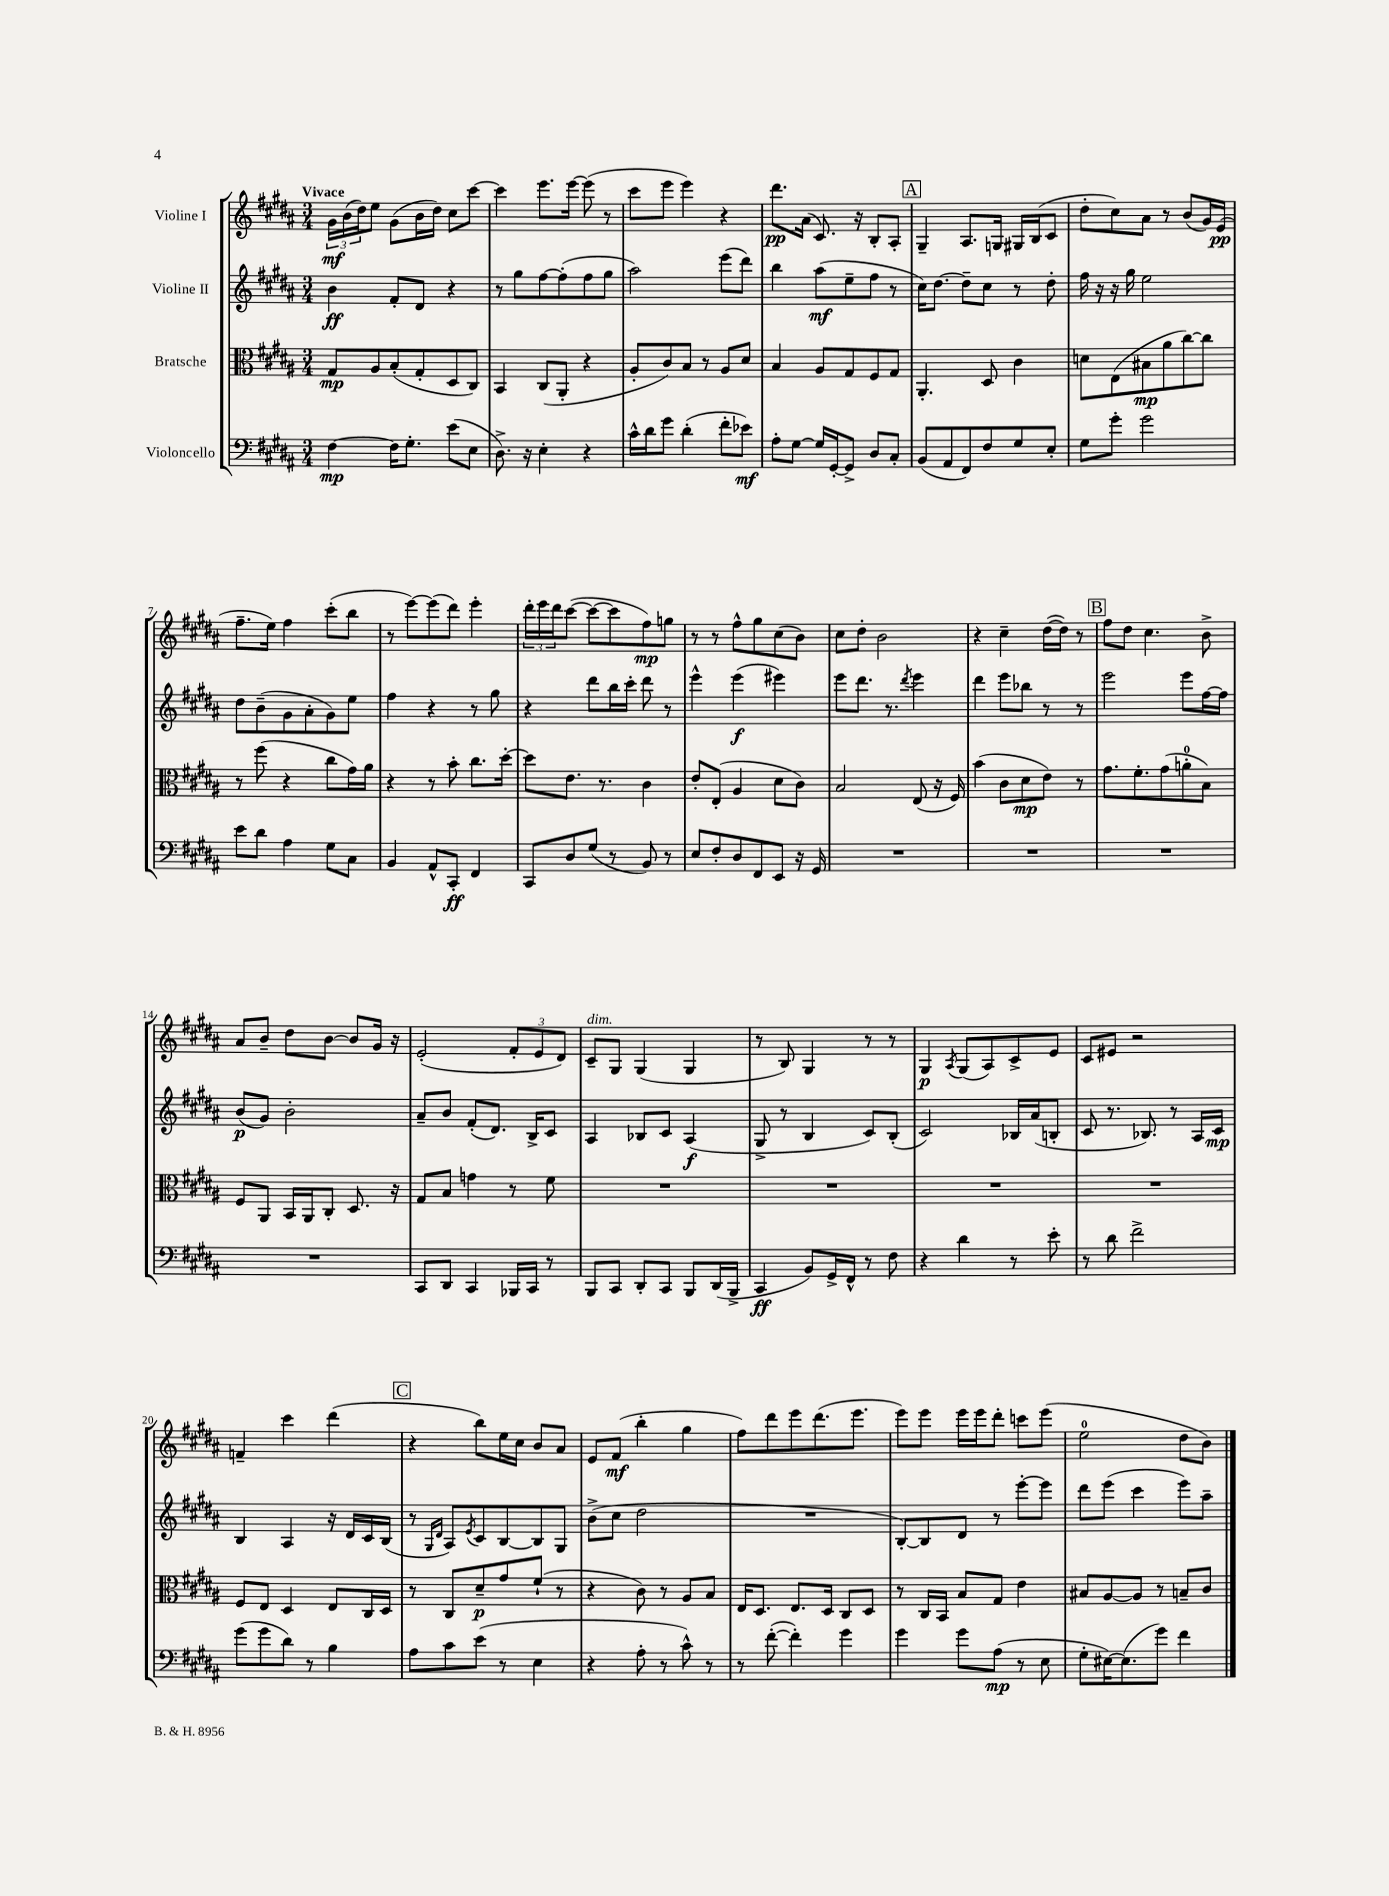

**kern	**dynam	**kern	**dynam	**kern	**dynam	**kern	**dynam
*part4	*part4	*part3	*part3	*part2	*part2	*part1	*part1
*staff4	*staff4	*staff3	*staff3	*staff2	*staff2	*staff1	*staff1
*I"Violoncello	*	*I"Bratsche	*	*I"Violine II	*	*I"Violine I	*
*clefF4	*	*clefC3	*	*clefG2	*	*clefG2	*
*k[f#c#g#d#a#]	*	*k[f#c#g#d#a#]	*	*k[f#c#g#d#a#]	*	*k[f#c#g#d#a#]	*
*M3/4	*	*M3/4	*	*M3/4	*	*M3/4	*
=1	=1	=1	=1	=1	=1	=1	=1
!	!	!	!	!	!	!LO:TX:a:B:t=Vivace	!
[4F#\	mp	8G#/L	mp	4b\	ff	24g#\LL	mf
.	.	.	.	.	.	(24b\	.
.	.	.	.	.	.	24dd#\J)	.
.	.	8A#/	.	.	.	8ee\J	.
16F#\KL]	.	(8B'/	.	8f#'/L	.	(8g#\L	.
8.G#'\J	.	.	.	.	.	.	.
.	.	8G#'/	.	8d#/J	.	16b\L	.
.	.	.	.	.	.	16dd#\JJ)	.
(8e\L	.	8D#/	.	4r	.	8cc#\L	.
8E\J	.	8C#/J)	.	.	.	[8ccc#\J	.
=2	=2	=2	=2	=2	=2	=2	=2
8.D#^\)	.	4BB/	.	8r	.	4ccc#\]	.
.	.	.	.	8gg#\L	.	.	.
16r	.	.	.	.	.	.	.
4E'\	.	(8C#/L	.	[8ff#\	.	8.eee\L	.
.	.	8AA#'/J	.	(8ff#'\]	.	.	.
.	.	.	.	.	.	[16eee\Jk	.
4r	.	4r	.	8ff#\	.	(8eee\]	.
.	.	.	.	8gg#\J	.	8r	.
=3	=3	=3	=3	=3	=3	=3	=3
16c#^^\LL	.	8A#'/L	.	2aa#\)	.	8ccc#\L	.
16d#\J	.	.	.	.	.	.	.
8g#\J	.	8c#/)	.	.	.	8eee\J	.
(4d#'\	.	8B/J	.	.	.	4eee\)	.
.	.	8r	.	.	.	.	.
8f#'\L	.	8A#/L	.	(8eee\L	.	4r	.
8e-X\J)	mf	8d#/J	.	8ddd#\J)	.	.	.
=4	=4	=4	=4	=4	=4	=4	=4
8A#'\L	.	4B/	.	4bb\	.	8.ddd#\L	pp
[8G#\J	.	.	.	.	.	.	.
.	.	.	.	.	.	(16a#\Jk	.
16G#/LL]	.	8A#/L	.	(8aa#\L	mf	8.c#/)	.
[16GG#'/J	.	.	.	.	.	.	.
8GG#^/J]	.	8G#/	.	8ee~\	.	.	.
.	.	.	.	.	.	16r	.
8D#/L	.	8F#/	.	8ff#\J	.	8B'/L	.
8C#'/J	.	8G#/J	.	8r	.	8A#'/J	.
!!LO:REH:place=s1:t=A
=5	=5	=5	=5	=5	=5	=5	=5
(8BB/L	.	4.AA#'/	.	16cc#\KL)	.	4G#~/	.
.	.	.	.	[8.dd#\J	.	.	.
8AA#/	.	.	.	.	.	.	.
8FF#/)	.	.	.	8dd#~\L]	.	8.A#/L	.
8F#/	.	8D#/	.	8cc#\J	.	.	.
.	.	.	.	.	.	16Gn/Jk	.
8G#/	.	4c#\	.	8r	.	16G#X/LL	.
.	.	.	.	.	.	(16B/J	.
8E'/J	.	.	.	8dd#'\	.	8c#/J	.
=6	=6	=6	=6	=6	=6	=6	=6
8G#\L	.	8dn\L	.	16ff#\	.	8dd#'\L	.
.	.	.	.	16r	.	.	.
8g#'\J	.	(8E\	.	16r	.	8cc#\)	.
.	.	.	.	16gg#\	.	.	.
2g#\	.	8B#X\	mp	2ee\	.	8a#\J	.
.	.	8a#\	.	.	.	8r	.
.	.	[8cc#\)	.	.	.	(8b/L	.
.	.	8cc#\J]	.	.	.	16g#/L)	.
.	.	.	.	.	.	(16e/JJ	pp
!!LO:LB:g=z
=7	=7	=7	=7	=7	=7	=7	=7
8e\L	.	8r	.	8dd#\L	.	8.ff#~\L	.
8d#\J	.	(8ff#\	.	(8b~\	.	.	.
.	.	.	.	.	.	16ee\Jk)	.
4A#\	.	4r	.	8g#\	.	4ff#\	.
.	.	.	.	8a#'\	.	.	.
8G#\L	.	8cc#\L	.	8g#\)	.	(8ccc#'\L	.
8C#\J	.	16g#\L)	.	8ee\J	.	8bb\J	.
.	.	16a#\JJ	.	.	.	.	.
=8	=8	=8	=8	=8	=8	=8	=8
4BB/	.	4r	.	4ff#\	.	8r	.
.	.	.	.	.	.	[8eee\L)	.
8AA#^^/L	.	8r	.	4r	.	(8eee\]	.
8CC#'/J	ff	8b'\	.	.	.	8ddd#\J)	.
4FF#/	.	8.cc#\L	.	8r	.	4eee'\	.
.	.	.	.	8gg#\	.	.	.
.	.	[16dd#'\Jk	.	.	.	.	.
=9	=9	=9	=9	=9	=9	=9	=9
8CC#/L	.	8dd#\L]	.	4r	.	24ddd#'\LL	.
.	.	.	.	.	.	24eee\	.
.	.	.	.	.	.	24ddd#\J	.
8D#/	.	8.e\J	.	.	.	([8ccc#\J	.
(8G#/J	.	.	.	8ddd#\L	.	8ccc#\L_	.
.	.	8.r	.	.	.	.	.
8r	.	.	.	16bb\L	.	8ccc#\]	.
.	.	.	.	16ccc#'\JJ	.	.	.
8BB/)	.	4c#\	.	8ddd#\	.	8ff#\)	mp
8r	.	.	.	8r	.	8ggn\J	.
=10	=10	=10	=10	=10	=10	=10	=10
8E/L	.	8e'/L	.	4eee^^\	.	8r	.
8F#'/	.	(8E'/J	.	.	.	8r	.
8D#/	.	4A#/	.	(4eee\	f	8ff#^^\L	.
8FF#/	.	.	.	.	.	8gg#\	.
8EE/J	.	8d#\L	.	4eee#X\)	.	(8cc#\	.
16r	.	8c#\J)	.	.	.	8b\J)	.
16GG#/	.	.	.	.	.	.	.
=11	=11	=11	=11	=11	=11	=11	=11
2.r	.	2B/	.	8eee\L	.	8cc#\L	.
.	.	.	.	8.ddd#\J	.	8dd#'\J	.
.	.	.	.	.	.	2b\	.
.	.	.	.	8.r	.	.	.
.	.	.	.	8qddd#/	.	.	.
.	.	(8E/	.	4eee\	.	.	.
.	.	16r	.	.	.	.	.
.	.	16F#/)	.	.	.	.	.
=12	=12	=12	=12	=12	=12	=12	=12
2.r	.	(4b\	.	4ddd#\	.	4r	.
.	.	8c#\L	.	8eee\L	.	4cc#~\	.
.	.	8d#\	mp	8bb-X\J	.	.	.
.	.	8e\J)	.	8r	.	([16dd#\LL	.
.	.	.	.	.	.	16dd#\JJ])	.
.	.	8r	.	8r	.	8r	.
!!LO:REH:place=s1:t=B
=13	=13	=13	=13	=13	=13	=13	=13
2.r	.	8.g#\L	.	2eee\	.	8ff#\L	.
.	.	.	.	.	.	8dd#\J	.
.	.	8.f#'\	.	.	.	.	.
.	.	.	.	.	.	4.cc#\	.
.	.	(8g#\	.	.	.	.	.
.	.	8an'\	.	8eee\L	.	.	.
.	.	8B\J)	.	[16ff#\L	.	8b^\	.
.	.	.	.	16ff#\JJ]	.	.	.
!!LO:LB:g=z
=14	=14	=14	=14	=14	=14	=14	=14
2.r	.	8F#/L	.	(8b/L	p	8a#/L	.
.	.	8AA#/J	.	8g#/J)	.	8b~/J	.
.	.	16BB/LL	.	2b'\	.	8dd#\L	.
.	.	16AA#/J	.	.	.	.	.
.	.	8C#'/J	.	.	.	[8b\J	.
.	.	8.D#/	.	.	.	8b/L]	.
.	.	.	.	.	.	16g#/Jk	.
.	.	16r	.	.	.	16r	.
=15	=15	=15	=15	=15	=15	=15	=15
8CC#/L	.	8G#/L	.	8a#~/L	.	(2e'/	.
8DD#/J	.	8B/J	.	8b/J	.	.	.
4CC#/	.	4gn\	.	(8f#'/L	.	.	.
.	.	.	.	8.d#/J)	.	.	.
16BBB-X/LL	.	8r	.	.	.	12f#'/L	.
16CC#/JJ	.	.	.	16B^/KL	.	.	.
.	.	.	.	.	.	12e/	.
8r	.	8f#\	.	8c#/J	.	.	.
.	.	.	.	.	.	12d#/J)	.
=16	=16	=16	=16	=16	=16	=16	=16
!	!	!	!	!	!	!LO:TX:a:i:t=dim.	!
8BBB/L	.	2.r	.	4A#/	.	8c#~/L	.
8CC#/J	.	.	.	.	.	8G#/J	.
8DD#'/L	.	.	.	8B-X/L	.	(4G#/	.
8CC#/J	.	.	.	8c#/J	.	.	.
8BBB/L	.	.	.	(4A#/	f	4G#/	.
(16DD#/L	.	.	.	.	.	.	.
16BBB^/JJ	.	.	.	.	.	.	.
=17	=17	=17	=17	=17	=17	=17	=17
4CC#/	ff	2.r	.	8G#^/	.	8r	.
.	.	.	.	8r	.	8B/)	.
8BB/L)	.	.	.	4B/	.	4G#/	.
16GG#^/L	.	.	.	.	.	.	.
16FF#^^/JJ	.	.	.	.	.	.	.
8r	.	.	.	8c#/L)	.	8r	.
8F#\	.	.	.	(8B'/J	.	8r	.
=18	=18	=18	=18	=18	=18	=18	=18
4r	.	2.r	.	2c#/)	.	4G#/	p
.	.	.	.	.	.	8qA#/	.
4d#\	.	.	.	.	.	(8G#/L	.
.	.	.	.	.	.	8A#/)	.
8r	.	.	.	16B-X/LL	.	8c#^/	.
.	.	.	.	(16a#/J	.	.	.
8e'\	.	.	.	8Bn'/J	.	8e/J	.
=19	=19	=19	=19	=19	=19	=19	=19
8r	.	2.r	.	8c#/	.	8c#/L	.
8d#\	.	.	.	8.r	.	8e#X/J	.
2f#^\	.	.	.	.	.	2r	.
.	.	.	.	8.B-X/)	.	.	.
.	.	.	.	8r	.	.	.
.	.	.	.	16A#/LL	.	.	.
.	.	.	.	16c#/JJ	mp	.	.
!!LO:LB:g=z
=20	=20	=20	=20	=20	=20	=20	=20
(8g#\L	.	8F#/L	.	4B/	.	4fn~/	.
8g#\	.	8E/J	.	.	.	.	.
8d#\J)	.	4D#/	.	4A#/	.	4ccc#\	.
8r	.	.	.	.	.	.	.
4B\	.	8E/L	.	16r	.	(4ddd#\	.
.	.	.	.	16d#/LL	.	.	.
.	.	16C#/L	.	16c#/	.	.	.
.	.	16D#/JJ	.	(16B/JJ	.	.	.
!!LO:REH:place=s1:t=C
=21	=21	=21	=21	=21	=21	=21	=21
8A#\L	.	8r	.	8r	.	4r	.
.	.	.	.	16qqG#/LL	.	.	.
.	.	.	.	16qqd#/JJ	.	.	.
8c#\	.	8C#/L	.	8A#/L)	.	.	.
.	.	.	.	8qe/	.	.	.
(8e\J	.	8d#~/	p	8c#/	.	8bb\L)	.
8r	.	8g#/	.	[8B/	.	16ee\L	.
.	.	.	.	.	.	16cc#\JJ	.
4E\	.	(8f#`/J	.	8B/]	.	8b/L	.
.	.	8r	.	8G#/J	.	8a#/J	.
=22	=22	=22	=22	=22	=22	=22	=22
4r	.	4r	.	(8b^\L	.	8e/L	.
.	.	.	.	8cc#\J	.	(8f#/J	mf
8A#'\	.	8c#\)	.	2dd#\	.	4bb'\	.
8r	.	8r	.	.	.	.	.
8c#^^\)	.	8A#/L	.	.	.	4gg#\	.
8r	.	8B/J	.	.	.	.	.
=23	=23	=23	=23	=23	=23	=23	=23
8r	.	16E/KL	.	2.r	.	8ff#\L)	.
.	.	8.D#/J	.	.	.	.	.
([8f#'\	.	.	.	.	.	8ddd#\	.
4f#'\])	.	8.E/L	.	.	.	8eee\	.
.	.	.	.	.	.	(8.ddd#\	.
.	.	16D#/Jk	.	.	.	.	.
4g#\	.	8C#/L	.	.	.	.	.
.	.	.	.	.	.	8.eee\J	.
.	.	8D#/J	.	.	.	.	.
=24	=24	=24	=24	=24	=24	=24	=24
4g#\	.	8r	.	[8B'/L)	.	8eee\L)	.
.	.	16C#/LL	.	8B/]	.	8eee\J	.
.	.	16BB/JJ	.	.	.	.	.
8g#\L	.	8B/L	.	8d#/J	.	16eee\LL	.
.	.	.	.	.	.	16eee\J	.
(8A#\J	mp	8G#/J	.	8r	.	8ddd#'\J	.
8r	.	4e\	.	[8eee'\L	.	8cccn\L	.
8E\	.	.	.	8eee\J]	.	(8eee\J	.
=25	=25	=25	=25	=25	=25	=25	=25
8G#'\L	.	8B#X/L	.	8ddd#\L	.	2ee\	.
[16E#X\K)	.	[8A#/	.	(8eee\J	.	.	.
(8.E#\]	.	.	.	.	.	.	.
.	.	8A#/J]	.	4ccc#\	.	.	.
8g#\J)	.	8r	.	.	.	.	.
4f#\	.	8Bn~/L	.	8eee\L)	.	8dd#\L	.
.	.	8c#/J	.	8aa#~\J	.	8b\J)	.
==	==	==	==	==	==	==	==
*-	*-	*-	*-	*-	*-	*-	*-
